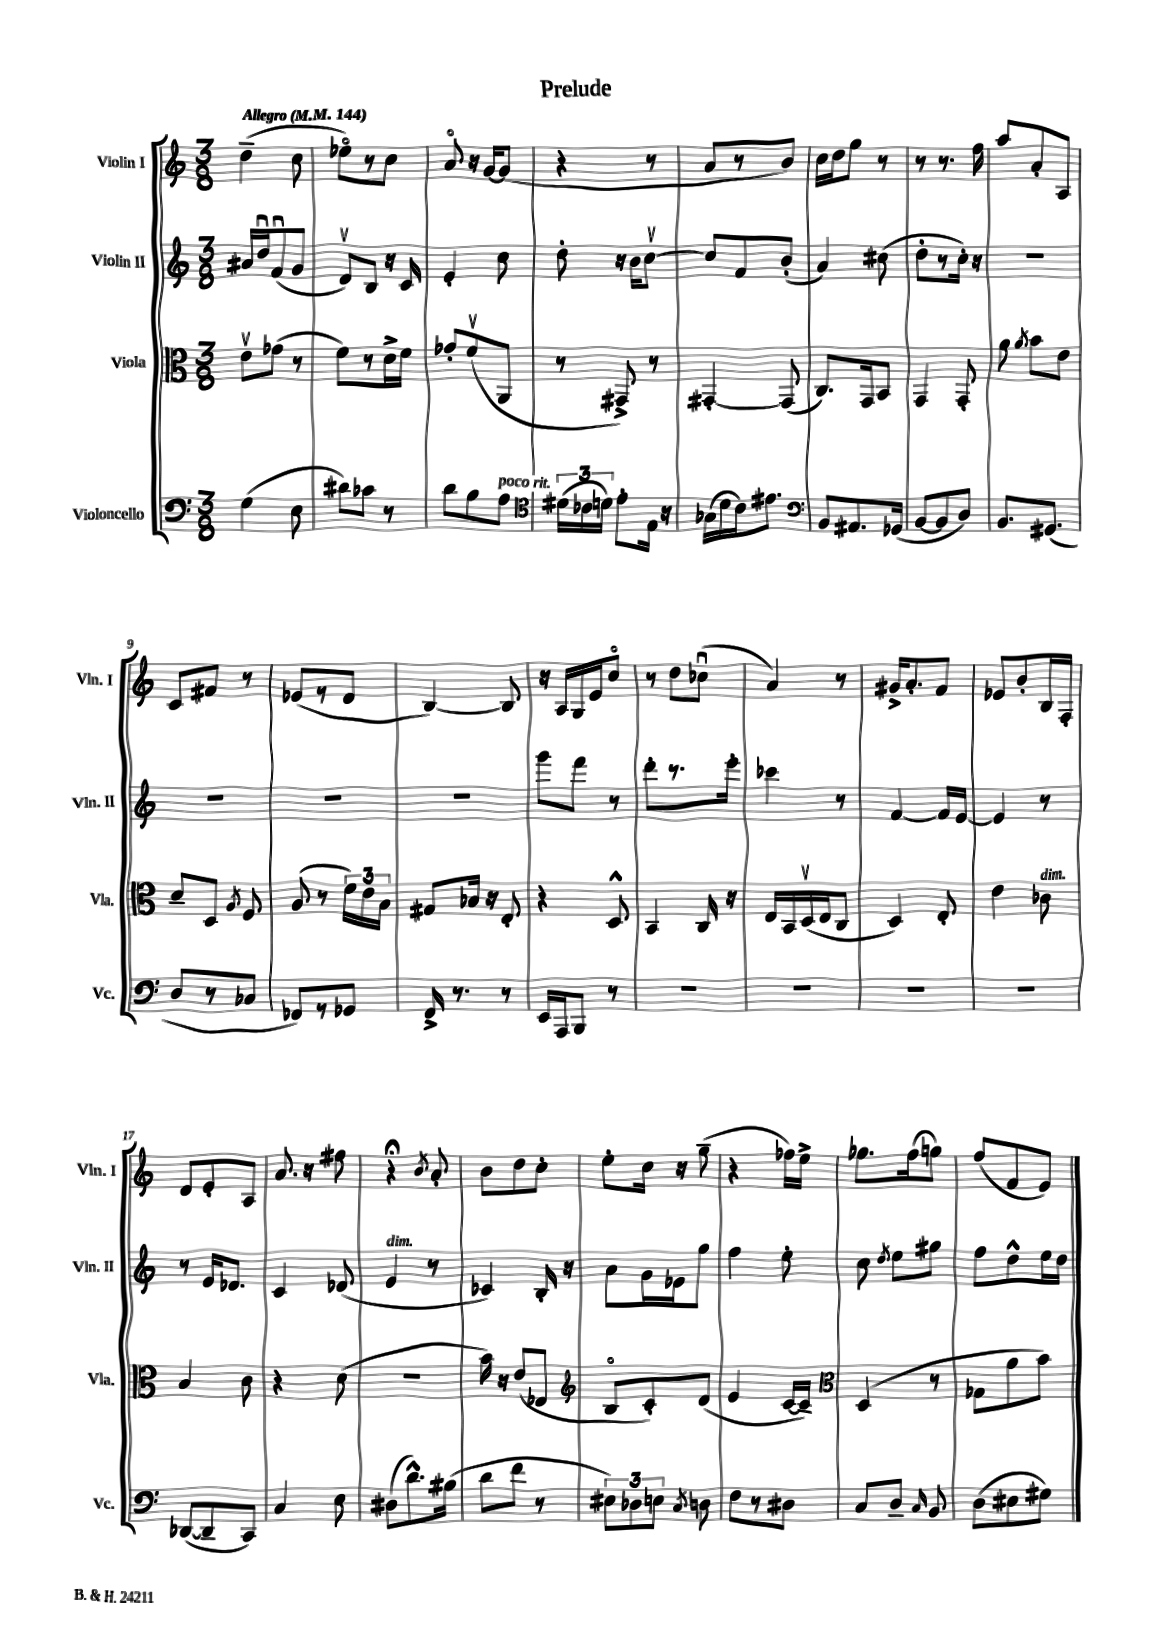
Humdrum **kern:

**kern	**kern	**kern	**kern
*staff4	*staff3	*staff2	*staff1
*clefF4	*clefC3	*clefG2	*clefG2
*k[]	*k[]	*k[]	*k[]
*M3/8	*M3/8	*M3/8	*M3/8
*MM144	*MM144	*MM144	*MM144
(4G	8ev	16a#	(4dd~
.	.	16ddu	.
.	(8g-	(8fu	.
8E	8r	8g	8cc
=	=	=	=
8d#)	8f)	8dv)	8ee-o)
8c-	8r	8B	8r
8r	16d^	16r	8cc
.	16f	16c	.
=	=	=	=
8d	8g-'	4e'	8ao
8B	(8fv	.	16r
.	.	.	[16g
8A	8AA	8cc	(8g]
=	=	=	=
*clefC4	*	*	*
(24d#	8r	8dd'	4r
24c-	.	.	.
24d)	.	.	.
8e'	8GG#^)	16r	.
.	.	16b	.
16E	8r	[8ccv	8r
16r	.	.	.
=	=	=	=
(16G-	[4GG#'	8cc]	8a
16d	.	.	.
16c)	.	8f	8r
8.e#	.	.	.
.	(8GG#]	(8b'	8b)
=	=	=	=
*clefF4	*	*	*
8BB	8.C)	4a)	16cc
.	.	.	16dd
8.AA#	.	.	8gg
.	16GG	.	.
.	8BB	(8cc#	8r
(16GG-	.	.	.
=	=	=	=
[8BB	4GG	8dd'	8r
8BB]	.	8r	8.r
8D)	8GG'	16cc')	.
.	.	16r	16ff
=	=	=	=
8.BB	8a	4.r	8aa
.	8qa	.	.
.	8b	.	8a'
(8.GG#	.	.	.
.	8e	.	8A
=	=	=	=
8D	8d~	4.r	8c
8r	8D	.	8f#
.	8qA	.	.
8C-	8F	.	8r
=	=	=	=
8FF-)	(8A	4.r	(8e-
8r	8r	.	8r
8GG-	24f)	.	8d
.	24e	.	.
.	24B	.	.
=	=	=	=
16FF^	8G#	4.r	[4B)
8.r	.	.	.
.	16B-	.	.
.	16r	.	.
8r	8E'	.	8B]
=	=	=	=
16EE	4r	8ggg	16r
16AAA	.	.	16A
8BBB	.	8fff	16G
.	.	.	16e
8r	8D^^	8r	8cco
=	=	=	=
4.r	4BB	8ddd'	8r
.	.	8.r	8dd
.	16C	.	(8cc-u
.	16r	16eee'	.
=	=	=	=
4.r	16E	4ccc-	4a)
.	16BB	.	.
.	(16Dv	.	.
.	16E	.	.
.	8C	8r	8r
=	=	=	=
4.r	4D)	[4f	16g#^
.	.	.	8.a'
.	8E'	16f]	8f
.	.	[16e	.
=	=	=	=
4.r	4e	4e]	8e-
.	.	.	8b'
.	8c-	8r	16B
.	.	.	16F'
=	=	=	=
([8DD-	4B	8r	8d
8DD-~]	.	16e	8e'
.	.	8.d-	.
8CC)	8c	.	8A
=	=	=	=
4C	4r	4c	8.a
.	.	.	16r
8E	(8d	(8d-	8ff#
=	=	=	=
(8D#	4.r	4e	4r;
8.d^^)	.	.	.
.	.	.	8qb
.	.	8r	8a'
(16B#	.	.	.
=	=	=	=
8d	16b)	4c-)	8b
.	16r	.	.
8f	(8e	.	8dd
8r	8E-	16B'	8cc'
.	.	16r	.
=	=	=	=
*	*clefG2	*	*
12E#)	8Bo	8a	8ee'
12D-	.	.	.
.	8c')	16g	16cc
12E	.	.	.
.	.	16e-	16r
8qC	.	.	.
8D	(8d	8gg	(8gg~
=	=	=	=
8F	4e	4ff	4r
8r	.	.	.
8D#	[16c	8ee'	16ff-)
.	16c~])	.	16ee^
=	=	=	=
*	*clefC3	*	*
8C	(4D	8cc	8.gg-
.	.	8qdd	.
8D~	.	8ee	.
.	.	.	(16ff
16qqC	.	.	.
8BB	8r	8gg#	8gg)
=	=	=	=
(8D	8G-	8ff	(8ff
8E#	8a	8dd^^	8f
8G#)	8b)	16ee	8e)
.	.	16dd	.
==	==	==	==
*-	*-	*-	*-
